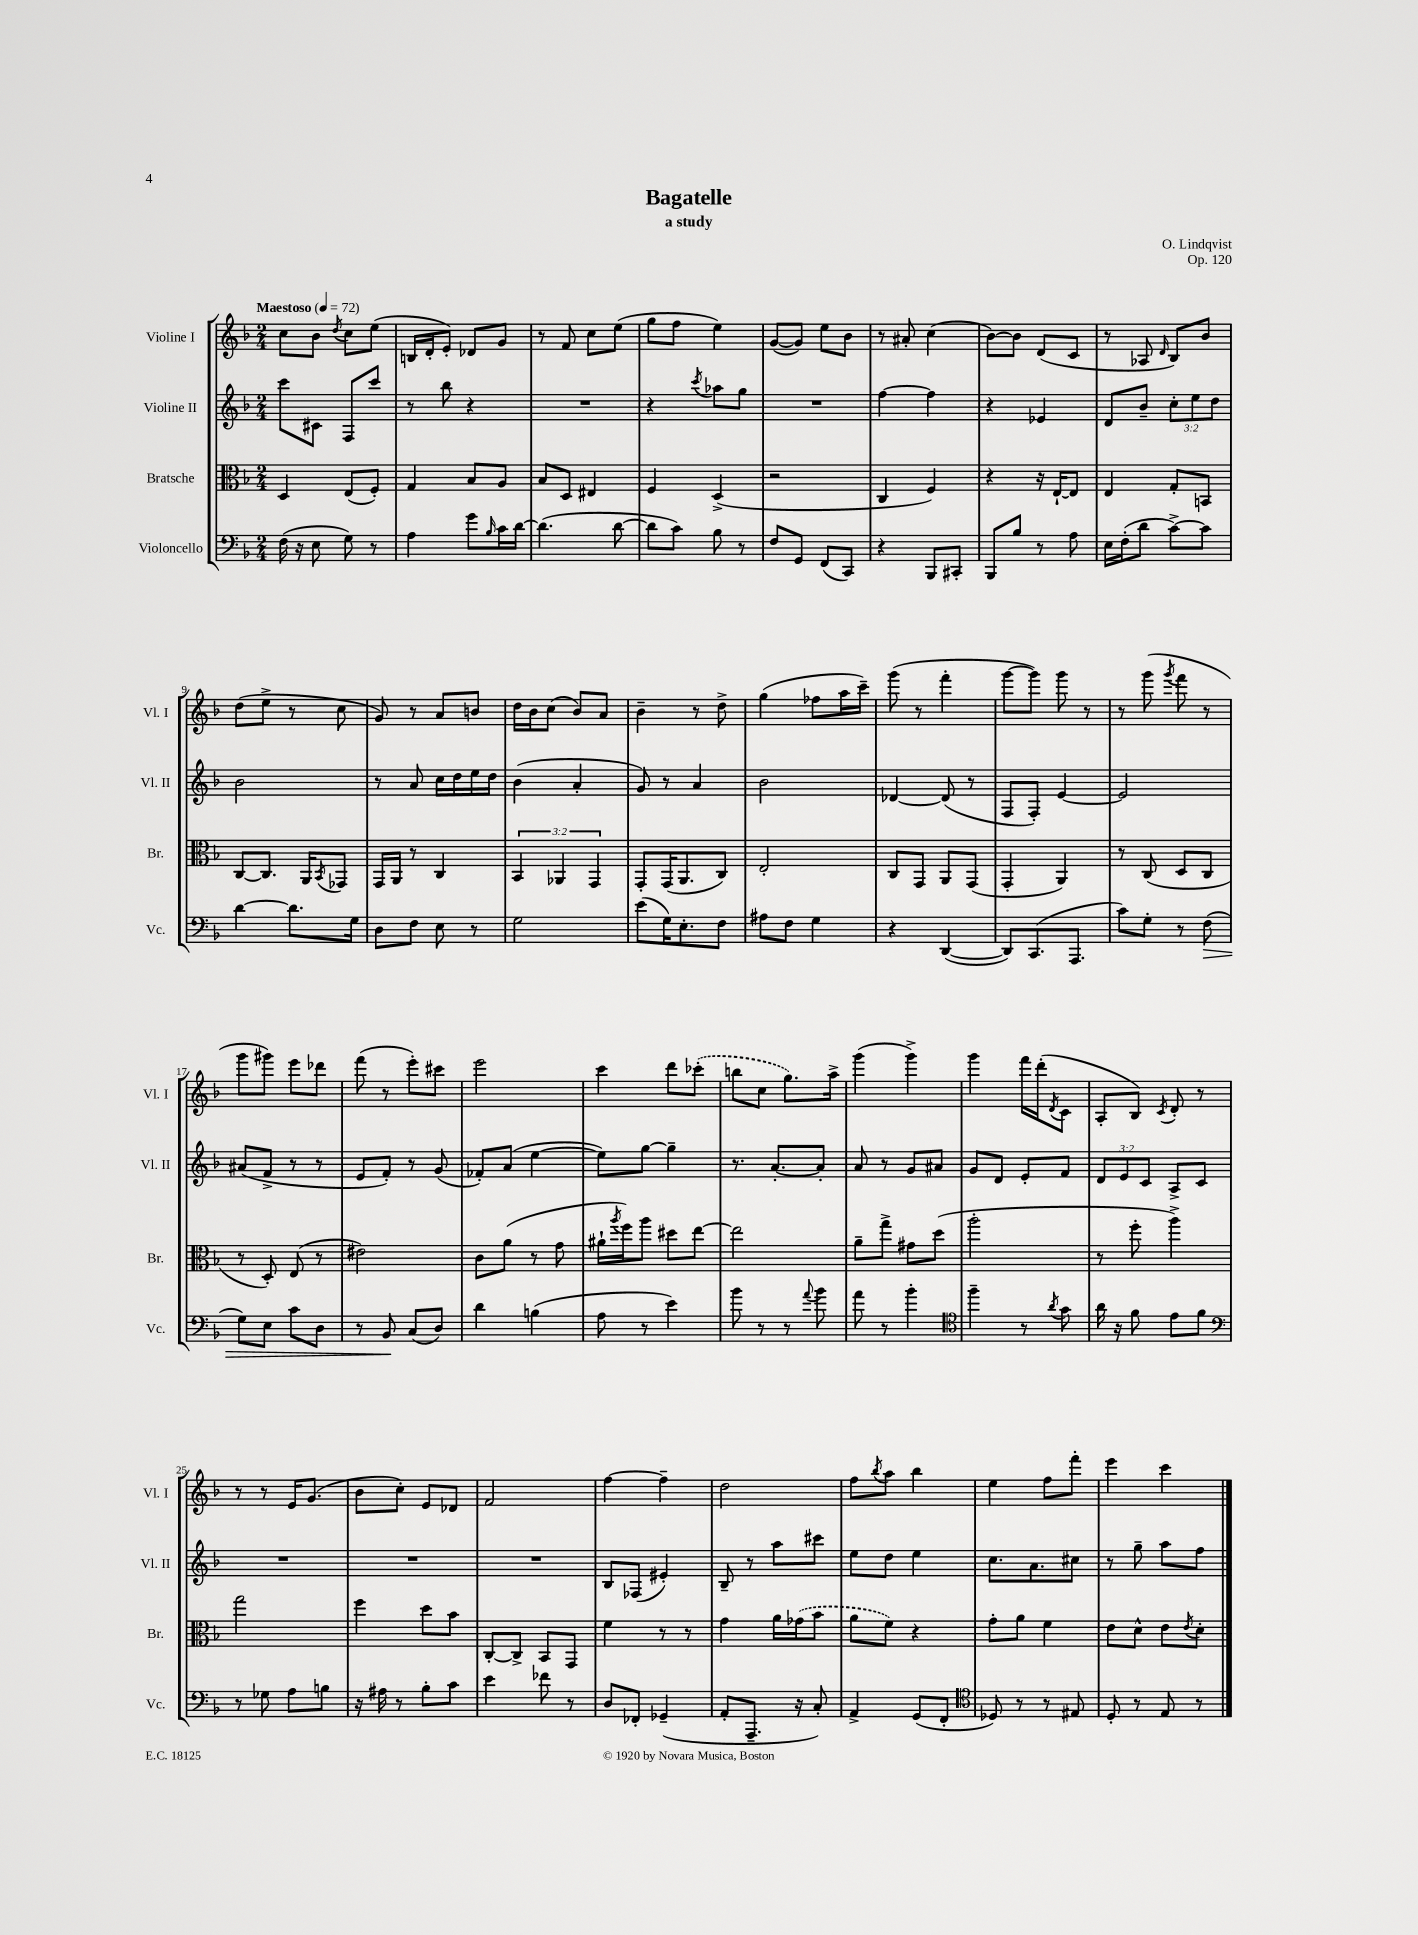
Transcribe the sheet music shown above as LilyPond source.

\header { title = "Bagatelle" composer = "O. Lindqvist" subtitle = "a study" opus = "Op. 120" }
<<
\new StaffGroup <<
\new Staff = "s0" \with { instrumentName = "Violine I" shortInstrumentName = "Vl. I" } {
    \clef treble \key f \major \numericTimeSignature \time 2/4 \tempo "Maestoso" 4 = 72
    c''8 bes'8 \acciaccatura { d''8 } c''8 e''8( |
    b16 d'16-. e'8-.) des'8 g'8 |
    r8 f'8 c''8 e''8( |
    g''8 f''8 e''4) |
    g'8~( g'8) e''8 bes'8 |
    r8 ais'8-. c''4( |
    bes'8~) bes'8 d'8( c'8 |
    r8 aes8 \grace { d'16 } bes8) bes'8 |
    d''8( e''8-> r8 c''8 |
    g'8) r8 a'8 b'8 |
    d''16 bes'16 c''8( bes'8) a'8 |
    bes'4-- r8 d''8-> |
    g''4( fes''8 a''16 c'''16--) |
    g'''8( r8 f'''4-. |
    g'''8~ g'''8) g'''8 r8 |
    r8 g'''8( \acciaccatura { g'''8 } f'''8 r8 |
    g'''8 gis'''8) e'''8 des'''8 |
    f'''8( r8 e'''8-.) cis'''8 |
    e'''2 |
    c'''4 d'''8 \once \slurDashed ces'''8-.( |
    b''8 c''8 g''8.) a''16-> |
    g'''4( g'''4->) |
    g'''4 f'''16 d'''16-.( \acciaccatura { d'8 } c'8 |
    a8-. bes8) \acciaccatura { c'8 } d'8-. r8 |
    r8 r8 e'16 g'8.( |
    bes'8 c''8-.) e'8 des'8 |
    f'2 |
    f''4~ f''4-- |
    d''2 |
    f''8 \acciaccatura { bes''8 } a''8 bes''4 |
    e''4 f''8 f'''8-. |
    e'''4 c'''4 \bar "|." |
}
\new Staff = "s1" \with { instrumentName = "Violine II" shortInstrumentName = "Vl. II" } {
    \clef treble \key f \major \numericTimeSignature \time 2/4 \override Staff.TupletNumber.text = #tuplet-number::calc-fraction-text
    c'''8 cis'8 f8 c'''8 |
    r8 bes''8 r4 |
    R2 |
    r4 \acciaccatura { c'''8 } aes''8 g''8 |
    R2 |
    f''4~ f''4 |
    r4 ees'4 |
    d'8 bes'8-- \tuplet 3/2 { c''8-. e''8 d''8 } |
    bes'2 |
    r8 a'8 c''16 d''16 e''16 d''16 |
    bes'4( a'4-. |
    g'8) r8 a'4 |
    bes'2 |
    des'4~ des'8( r8 |
    f8 f8-.) e'4~ |
    e'2 |
    ais'8( f'8-> r8 r8 |
    e'8 f'8-.) r8 g'8( |
    fes'8-.) a'8( e''4~ |
    e''8) g''8~ g''4-- |
    r8. a'8.~-. a'8-. |
    a'8 r8 g'8 ais'8 |
    g'8 d'8 e'8-. f'8 |
    \tuplet 3/2 { d'8 e'8 c'8 } a8-> c'8 |
    R2 |
    R2 |
    R2 |
    bes8 fes8( eis'4-.) |
    bes8-- r8 a''8 cis'''8 |
    e''8 d''8 e''4 |
    c''8. a'8. cis''8 |
    r8 g''8-- a''8 f''8 \bar "|." |
}
\new Staff = "s2" \with { instrumentName = "Bratsche" shortInstrumentName = "Br." } {
    \clef alto \key f \major \numericTimeSignature \time 2/4 \override Staff.TupletNumber.text = #tuplet-number::calc-fraction-text
    d4 e8( f8-.) |
    g4 bes8 a8 |
    bes8 d8 eis4 |
    f4 d4->( |
    r2 |
    c4 f4) |
    r4 r16 e16~-! e8 |
    e4 g8-. b,8 |
    c8~ c8. a,16 \acciaccatura { bes,8 } ges,8 |
    g,16 a,16 r8 c4 |
    \tuplet 3/2 { bes,4 aes,4 g,4 } |
    g,8-. g,16( a,8. c8) |
    e2-. |
    c8 g,8 a,8 g,8( |
    g,4-. a,4) |
    r8 c8( d8 c8 |
    r8 d8-.) e8( r8 |
    eis'2) |
    c'8 a'8( r8 g'8 |
    ais'16-! \acciaccatura { a''8 } f''16) a''8 dis''8 e''8~ |
    e''2 |
    a'8-- g''8-> gis'8 d''8( |
    a''2-. |
    r8 f''8-. a''4->) |
    g''2 |
    f''4 d''8 bes'8 |
    c8~-. c8-> bes,8 g,8 |
    f'4 r8 r8 |
    g'4 a'16 \once \slurDashed ges'16( bes'8 |
    a'8 f'8) r4 |
    g'8-. a'8 f'4 |
    e'8 d'8-^ e'8 \acciaccatura { e'8 } d'8-. \bar "|." |
}
\new Staff = "s3" \with { instrumentName = "Violoncello" shortInstrumentName = "Vc." } {
    \clef bass \key f \major \numericTimeSignature \time 2/4
    f16( r16 e8 g8) r8 |
    a4 g'8 \grace { bes16 } c'16 d'16~ |
    d'4.( d'8~ |
    d'8 c'8) bes8 r8 |
    f8 g,8 f,8( c,8) |
    r4 bes,,8 cis,8-. |
    bes,,8 bes8 r8 a8 |
    e16 f16-.( d'8 c'8~->) c'8 |
    d'4~ d'8. g16 |
    d8 f8 e8 r8 |
    g2 |
    e'8( g16) e8.-. f8 |
    ais8 f8 g4 |
    r4 d,4~( |
    d,8) c,8.( a,,8. |
    c'8) g8-. r8 f8\>( |
    g8) e8 c'8 d8 |
    r8 bes,8\! c8( d8) |
    d'4 b4( |
    a8 r8 e'4) |
    bes'8 r8 r8 \appoggiatura { a'8 } bes'8 |
    a'8 r8 bes'4-. |
    \clef tenor f''4-- r8 \acciaccatura { a'8 } g'8 |
    a'16 r16 f'8 e'8 f'8 |
    \clef bass r8 ges8 a8 b8 |
    r16 ais16 r8 bes8-. c'8 |
    e'4 fes'8 r8 |
    d8 fes,8-. ges,4--( |
    a,8-. a,,8.-- r16 c8-.) |
    a,4-> g,8( f,8-. |
    \clef tenor des8) r8 r8 eis8 |
    d8-. r8 e8 r8 \bar "|." |
}
>>
>>
